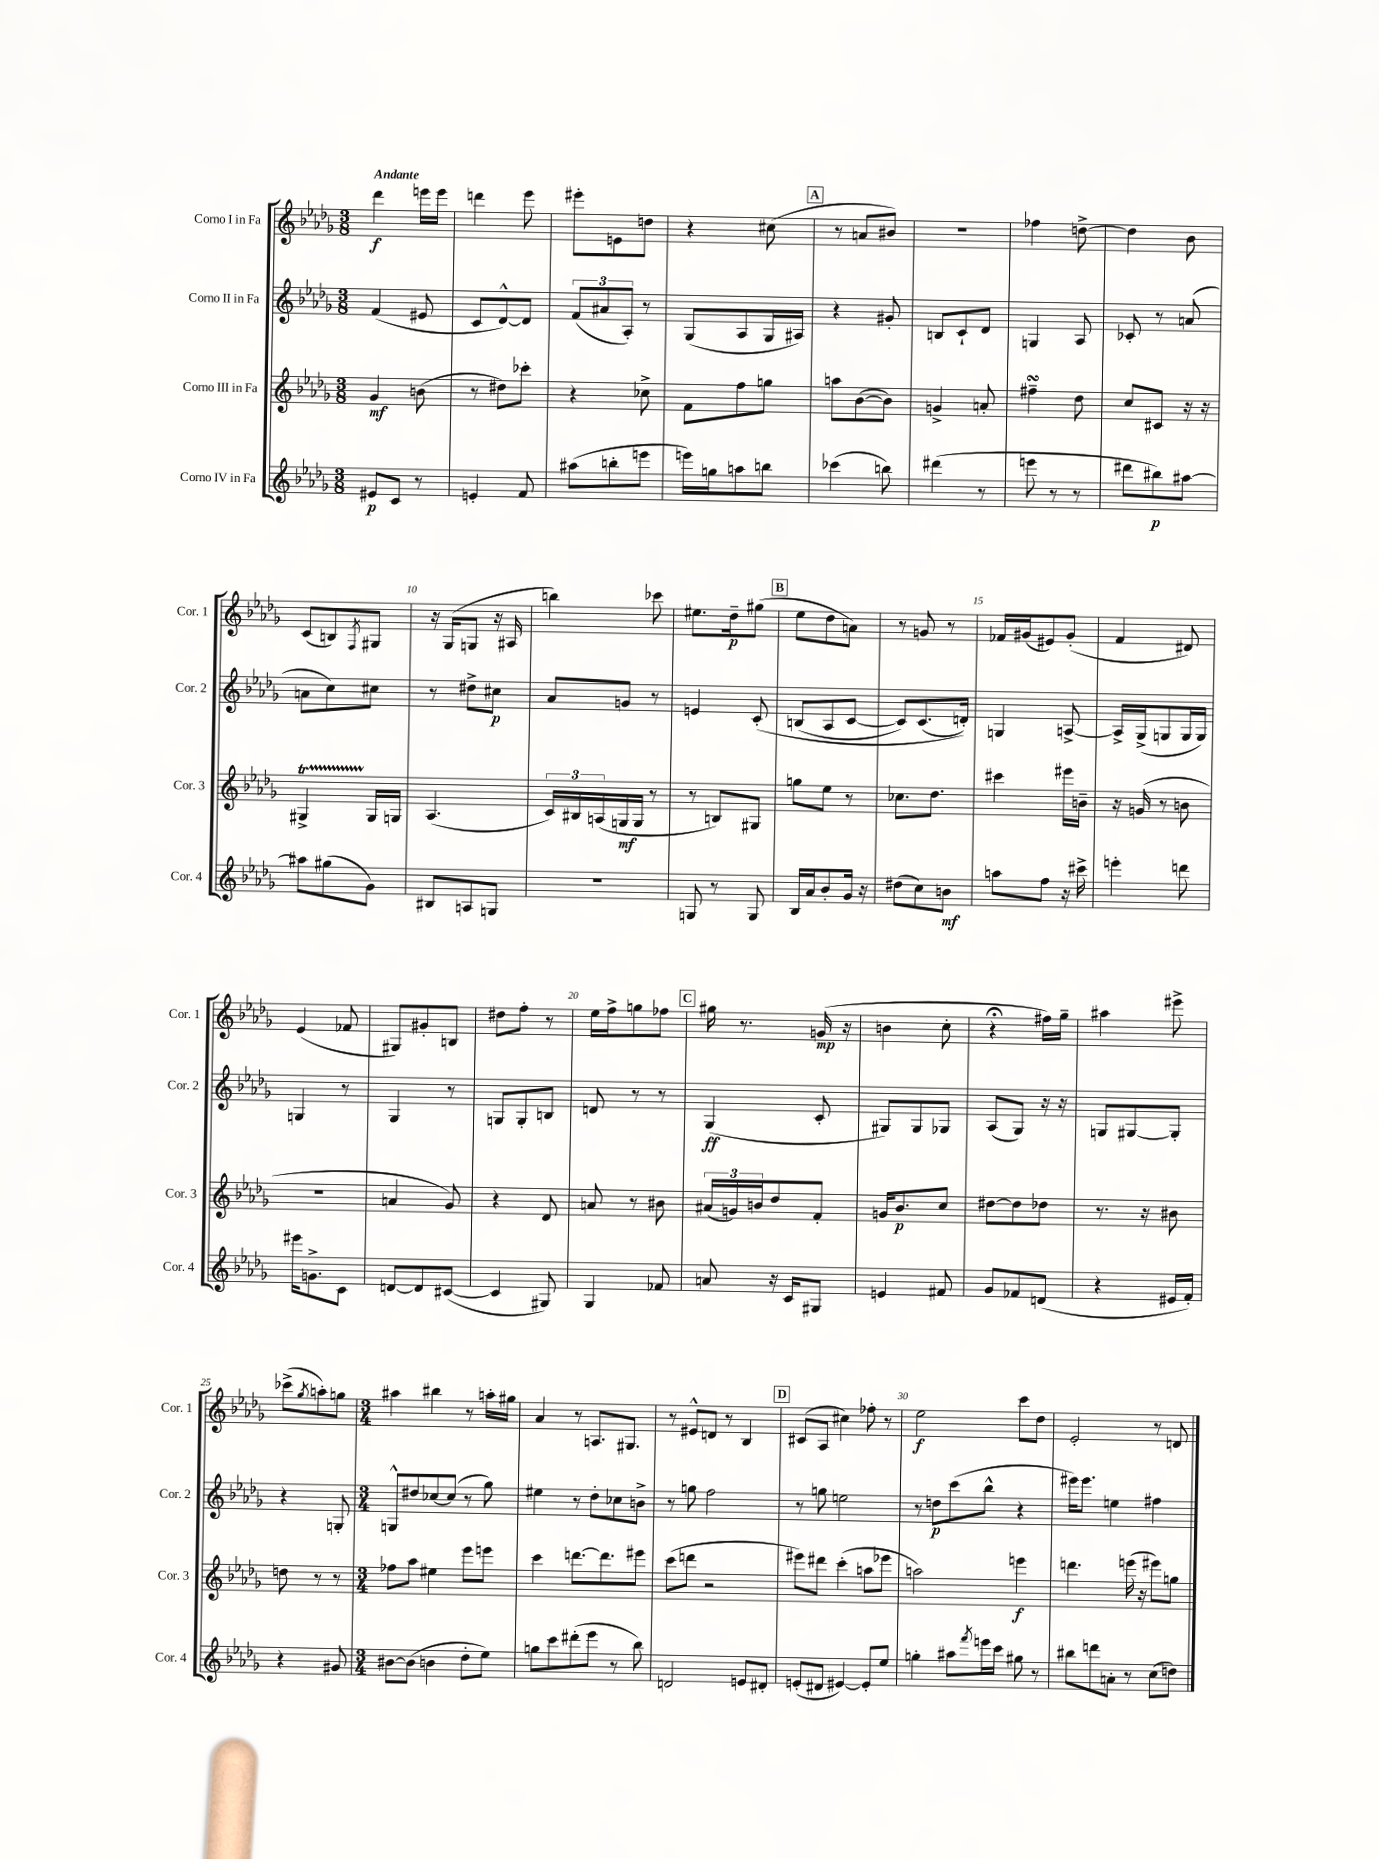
<<
\new StaffGroup <<
\new Staff = "s0" \with { instrumentName = "Corno I in Fa" shortInstrumentName = "Cor. 1" } {
    \clef treble \key des \major \numericTimeSignature \time 3/8 \tempo "Andante"
    des'''4\f e'''16 e'''16 |
    d'''4 ees'''8 |
    eis'''8-. e'8 d''8 |
    r4 cis''8( |
    \mark \markup { \box "A" } r8 a'8 bis'8) |
    R4. |
    fes''4 d''8~-> |
    d''4 bes'8 |
    c'8( b8) \acciaccatura { f8 } gis8 |
    r16 ges16( g8 r16 ais16 |
    b''4) ces'''8 |
    eis''8. des''16--\p gis''8( |
    \mark \markup { \box "B" } ees''8 des''8 a'8) |
    r8 g'8 r8 |
    fes'16 gis'16( eis'8) gis'8-.( |
    f'4 dis'8) |
    ees'4( fes'8 |
    gis8) gis'8-. b8 |
    dis''8 f''8-. r8 |
    ees''16 f''16-> g''8 fes''8 |
    \mark \markup { \box "C" } gis''16 r8. g'16\mp( r16 |
    b'4 c''8-. |
    r4\fermata fis''16) ges''16-- |
    ais''4 eis'''8-> |
    ces'''8->( \acciaccatura { ges''8 } a''8-.) g''8 |
    \numericTimeSignature \time 3/4 ais''4 bis''4 r8 a''16-. gis''16 |
    aes'4 r8 a8. gis8. |
    r8 eis'8-^ d'8 r8 bes4 |
    \mark \markup { \box "D" } cis'8( aes8 cis''4) fes''8-. r8 |
    ees''2\f c'''8 des''8 |
    ees'2-. r8 d'8 \bar "|." |
}
\new Staff = "s1" \with { instrumentName = "Corno II in Fa" shortInstrumentName = "Cor. 2" } {
    \clef treble \key des \major \numericTimeSignature \time 3/8
    f'4( eis'8 |
    c'8 des'8~-^) des'8 |
    \tuplet 3/2 { f'8( ais'8 aes8-.) } r8 |
    ges8( aes8 ges16 ais16) |
    \mark \markup { \box "A" } r4 gis'8-. |
    b8 c'8-! des'8 |
    g4 aes8 |
    ces'8-. r8 a'8( |
    a'8 c''8) cis''8 |
    r8 dis''8-> cis''8\p |
    aes'8 g'8 r8 |
    e'4 c'8-.\( |
    \mark \markup { \box "B" } b8( aes8 c'8~ |
    c'8) c'8.( d'16-.)\) |
    g4 a8~-> |
    a16-> ges16->( g8 g16 g16) |
    g4 r8 |
    ges4 r8 |
    g8 g8-. b8 |
    d'8 r8 r8 |
    \mark \markup { \box "C" } ges4\ff( c'8-. |
    gis8) gis8 ges8 |
    aes8( ges8) r16 r16 |
    g8 gis8~ gis8-. |
    r4 g8-. |
    \numericTimeSignature \time 3/4 g8-^ dis''8 ces''8~ ces''8( r8 ges''8) |
    eis''4 r8 des''8-. ces''8 b'8-> |
    r8 g''8 f''2 |
    \mark \markup { \box "D" } r8 g''8 e''2 |
    r8 d''8\p c'''8( bes''8-^ r4 |
    eis'''16) eis'''8. e''4 fis''4 \bar "|." |
}
\new Staff = "s2" \with { instrumentName = "Corno III in Fa" shortInstrumentName = "Cor. 3" } {
    \clef treble \key des \major \numericTimeSignature \time 3/8
    ges'4\mf b'8( |
    r8 dis''8) ces'''8-. |
    r4 ces''8-> |
    f'8 f''8 g''8 |
    \mark \markup { \box "A" } a''8 bes'8~( bes'8) |
    g'4-> a'8-. |
    fis''4--\turn des''8 |
    c''8 cis'8 r16 r16 |
    gis4->\startTrillSpan gis16\stopTrillSpan g16 |
    aes4.( |
    \tuplet 3/2 { c'16) bis16 a16( } g16\mf g16 r8 |
    r8 b8) gis8 |
    \mark \markup { \box "B" } g''8 ees''8 r8 |
    ces''8. des''8. |
    cis'''4 eis'''16 b'16-- |
    r16 g'16( r8 b'8 |
    R4. |
    a'4 ges'8) |
    r4 des'8 |
    a'8 r8 bis'8 |
    \mark \markup { \box "C" } \tuplet 3/2 { ais'16( g'16) b'16 } des''8 f'8-. |
    g'16 bes'8.\p c''8 |
    dis''8~ dis''8 des''8 |
    r8. r16 bis'8 |
    d''8 r8 r8 |
    \numericTimeSignature \time 3/4 fes''8 aes''8 eis''4 ees'''8 e'''8 |
    c'''4 d'''8.~ d'''8. eis'''8 |
    c'''8( d'''8 r2 |
    \mark \markup { \box "D" } eis'''8) dis'''8 c'''4-.( a''8 ees'''8 |
    a''2) e'''4\f |
    d'''4. e'''16( r16 eis'''8) g''8 \bar "|." |
}
\new Staff = "s3" \with { instrumentName = "Corno IV in Fa" shortInstrumentName = "Cor. 4" } {
    \clef treble \key des \major \numericTimeSignature \time 3/8
    eis'8\p c'8 r8 |
    e'4-. f'8 |
    ais''8( b''8-. e'''8 |
    e'''16) g''16 a''8 b''8 |
    \mark \markup { \box "A" } ces'''4( b''8) |
    dis'''4( r8 |
    e'''8 r8 r8 |
    dis'''8 bis''8\p) ais''8~ |
    ais''8 gis''8( ges'8) |
    bis8 a8 g8 |
    R4. |
    g8 r8 g8 |
    \mark \markup { \box "B" } bes16 aes'16 bes'8-. ges'16 r16 |
    dis''8( c''8) b'8\mf |
    a''8 f''8 r16 cis'''16-> |
    e'''4-. d'''8 |
    eis'''16 g'8.-> c'8 |
    d'8~ d'8 cis'8~( |
    cis'4 gis8) |
    ges4 fes'8 |
    \mark \markup { \box "C" } a'8 r16 c'16 gis8 |
    e'4 fis'8 |
    ges'8 fes'8 d'8( |
    r4 eis'16 f'16-.) |
    r4 gis'8 |
    \numericTimeSignature \time 3/4 bis'8~ bis'8( b'4 des''8-. ees''8) |
    g''8 c'''8 dis'''8-.( ees'''8 r8 bes''8) |
    d'2 e'8 dis'8-. |
    \mark \markup { \box "D" } e'8-.( dis'8 eis'4~) eis'8-. ees''8 |
    g''4-. ais''8 \acciaccatura { f'''8 } e'''16 c'''16 gis''8 r8 |
    bis''8 d'''8 a'8-. r8 c''8( d''8) \bar "|." |
}
>>
>>
\layout { \context { \Score \override BarNumber.break-visibility = ##(#f #t #t) barNumberVisibility = #(every-nth-bar-number-visible 5) } }
